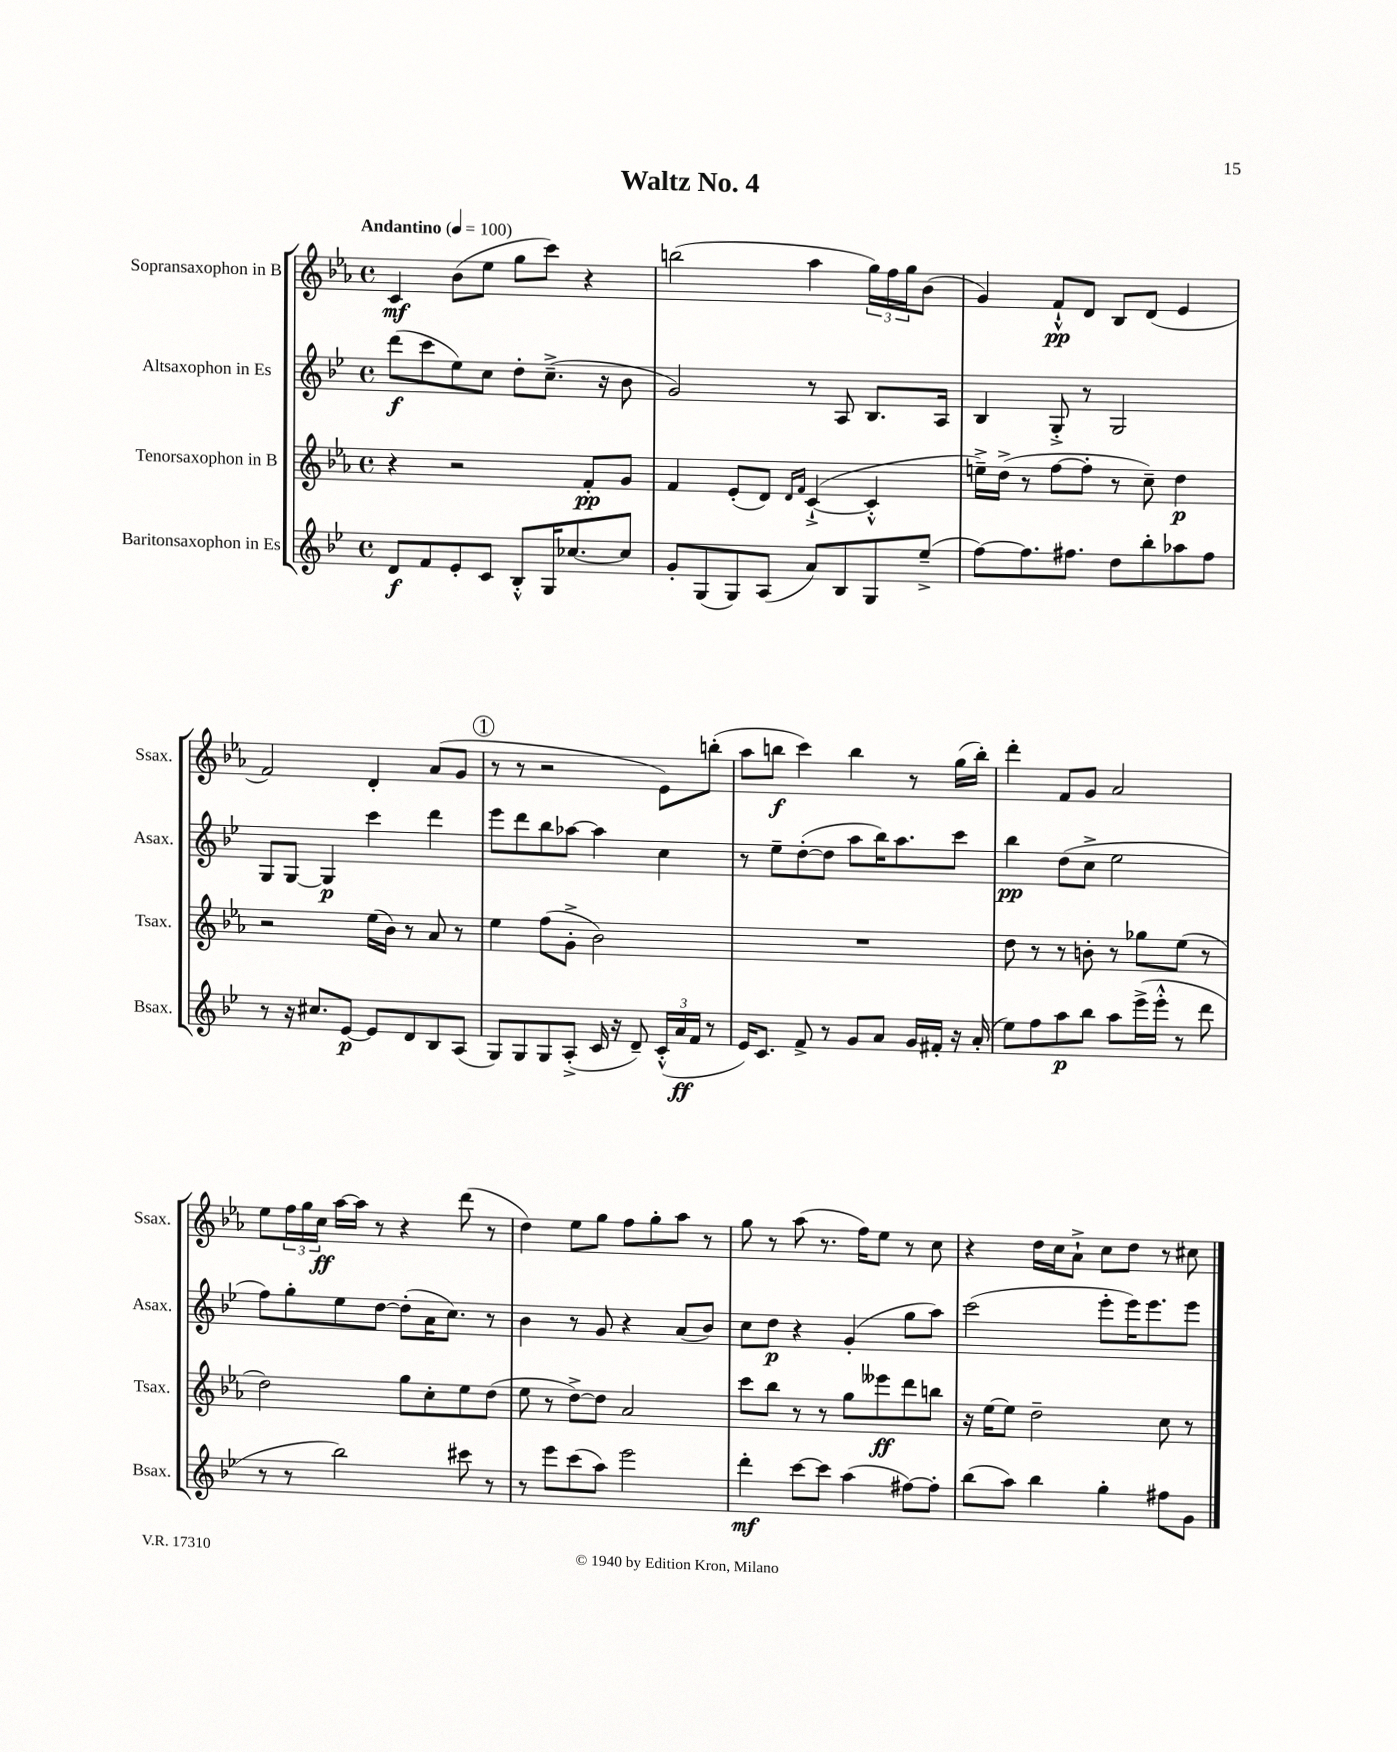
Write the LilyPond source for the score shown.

\header { title = "Waltz No. 4" }
<<
\new StaffGroup <<
\new Staff = "s0" \with { instrumentName = "Sopransaxophon in B" shortInstrumentName = "Ssax." } {
    \clef treble \key ees \major \defaultTimeSignature \time 4/4 \tempo "Andantino" 4 = 100
    c'4\mf bes'8( ees''8 g''8 c'''8) r4 |
    b''2( aes''4 \tuplet 3/2 { g''16) f''16 g''16 } bes'8( |
    g'4) f'8-!-^\pp d'8 bes8 d'8( ees'4 |
    f'2) d'4-. aes'8( g'8 |
    \mark \markup { \circle "1" } r8 r8 r2 ees'8) b''8-.( |
    aes''8 b''8\f c'''4) b''4 r8 g''16( b''16-.) |
    d'''4-. f'8 g'8 aes'2 |
    ees''8 \tuplet 3/2 { f''16 g''16 c''16\ff } aes''16~ aes''16 r8 r4 d'''8( r8 |
    d''4) ees''8 g''8 f''8 g''8-. aes''8 r8 |
    g''8 r8 aes''8( r8. f''16) ees''8 r8 c''8 |
    r4 d''16 c''16 aes'8-!-> c''8 d''8 r8 cis''8 \bar "|." |
}
\new Staff = "s1" \with { instrumentName = "Altsaxophon in Es" shortInstrumentName = "Asax." } {
    \clef treble \key bes \major \defaultTimeSignature \time 4/4
    d'''8\f( c'''8 ees''8) c''8 d''8-. c''8.--->( r16 bes'8 |
    g'2) r8 a8 bes8. a16 |
    bes4 g8-.-> r8 g2 |
    g8 g8~ g4\p c'''4 d'''4 |
    \mark \markup { \circle "1" } ees'''8 d'''8 bes''8 aes''8~ aes''4 c''4 |
    r8 ees''8-- d''8~-.( d''8 a''8 bes''16) a''8. c'''8 |
    bes''4\pp d''8( c''8-> ees''2 |
    f''8) g''8-. ees''8 d''8~ d''8-.( a'16 c''8.) r8 |
    bes'4 r8 g'8 r4 a'8( bes'8) |
    c''8 d''8\p r4 g'4-.( g''8 a''8) |
    c'''2( ees'''8-. ees'''16) ees'''8. ees'''8 \bar "|." |
}
\new Staff = "s2" \with { instrumentName = "Tenorsaxophon in B" shortInstrumentName = "Tsax." } {
    \clef treble \key ees \major \defaultTimeSignature \time 4/4
    r4 r2 f'8-.\pp g'8 |
    f'4 ees'8-.( d'8) \grace { d'16 f'16 } c'4~-!->( c'4-.-^ |
    e''16--->) d''16->( r8 f''8~ f''8-. r8 c''8--) d''4\p |
    r2 ees''16( bes'16) r8 aes'8 r8 |
    \mark \markup { \circle "1" } ees''4 f''8( g'8-.-> bes'2) |
    R1 |
    d''8 r8 r8 b'8-. r8 ges''8 ees''8( r8 |
    d''2) g''8 c''8-. ees''8 d''8( |
    ees''8 r8 d''8~->) d''8 aes'2 |
    c'''8 bes''8 r8 r8 g''8 eeses'''8\ff d'''8 b''8 |
    r16 ees''16~ ees''8 d''2-- c''8 r8 \bar "|." |
}
\new Staff = "s3" \with { instrumentName = "Baritonsaxophon in Es" shortInstrumentName = "Bsax." } {
    \clef treble \key bes \major \defaultTimeSignature \time 4/4
    d'8\f f'8 ees'8-. c'8 bes8-.-^ g16 ces''8.~ ces''8 |
    g'8-. g8( g8) a8( a'8) bes8 g8 ees''8--->( |
    f''8~) f''8. fis''8. d''8 bes''8-. aes''8 fis''8 |
    r8 r16 cis''8. ees'8~\p ees'8 d'8 bes8 a8( |
    \mark \markup { \circle "1" } g8) g8 g8 a8-.->( c'16 r16 d'8--) \tuplet 3/2 { c'16-.-^( a'16\ff f'16 } r8 |
    ees'16) c'8. f'8-> r8 g'8 a'8 g'16 fis'16-. r16 a'16-.( |
    ees''8) f''8 a''8\p bes''8 a''8 ees'''16->( ees'''16-.-^ r8 d'''8 |
    r8 r8 bes''2) cis'''8 r8 |
    r8 ees'''8 c'''8( a''8) ees'''2 |
    d'''4-.\mf c'''8~ c'''8 a''4( fis''8~) fis''8-. |
    bes''8( a''8) bes''4 g''4-. fis''8 g'8 \bar "|." |
}
>>
>>
\layout { \context { \Score \remove "Bar_number_engraver" } }
